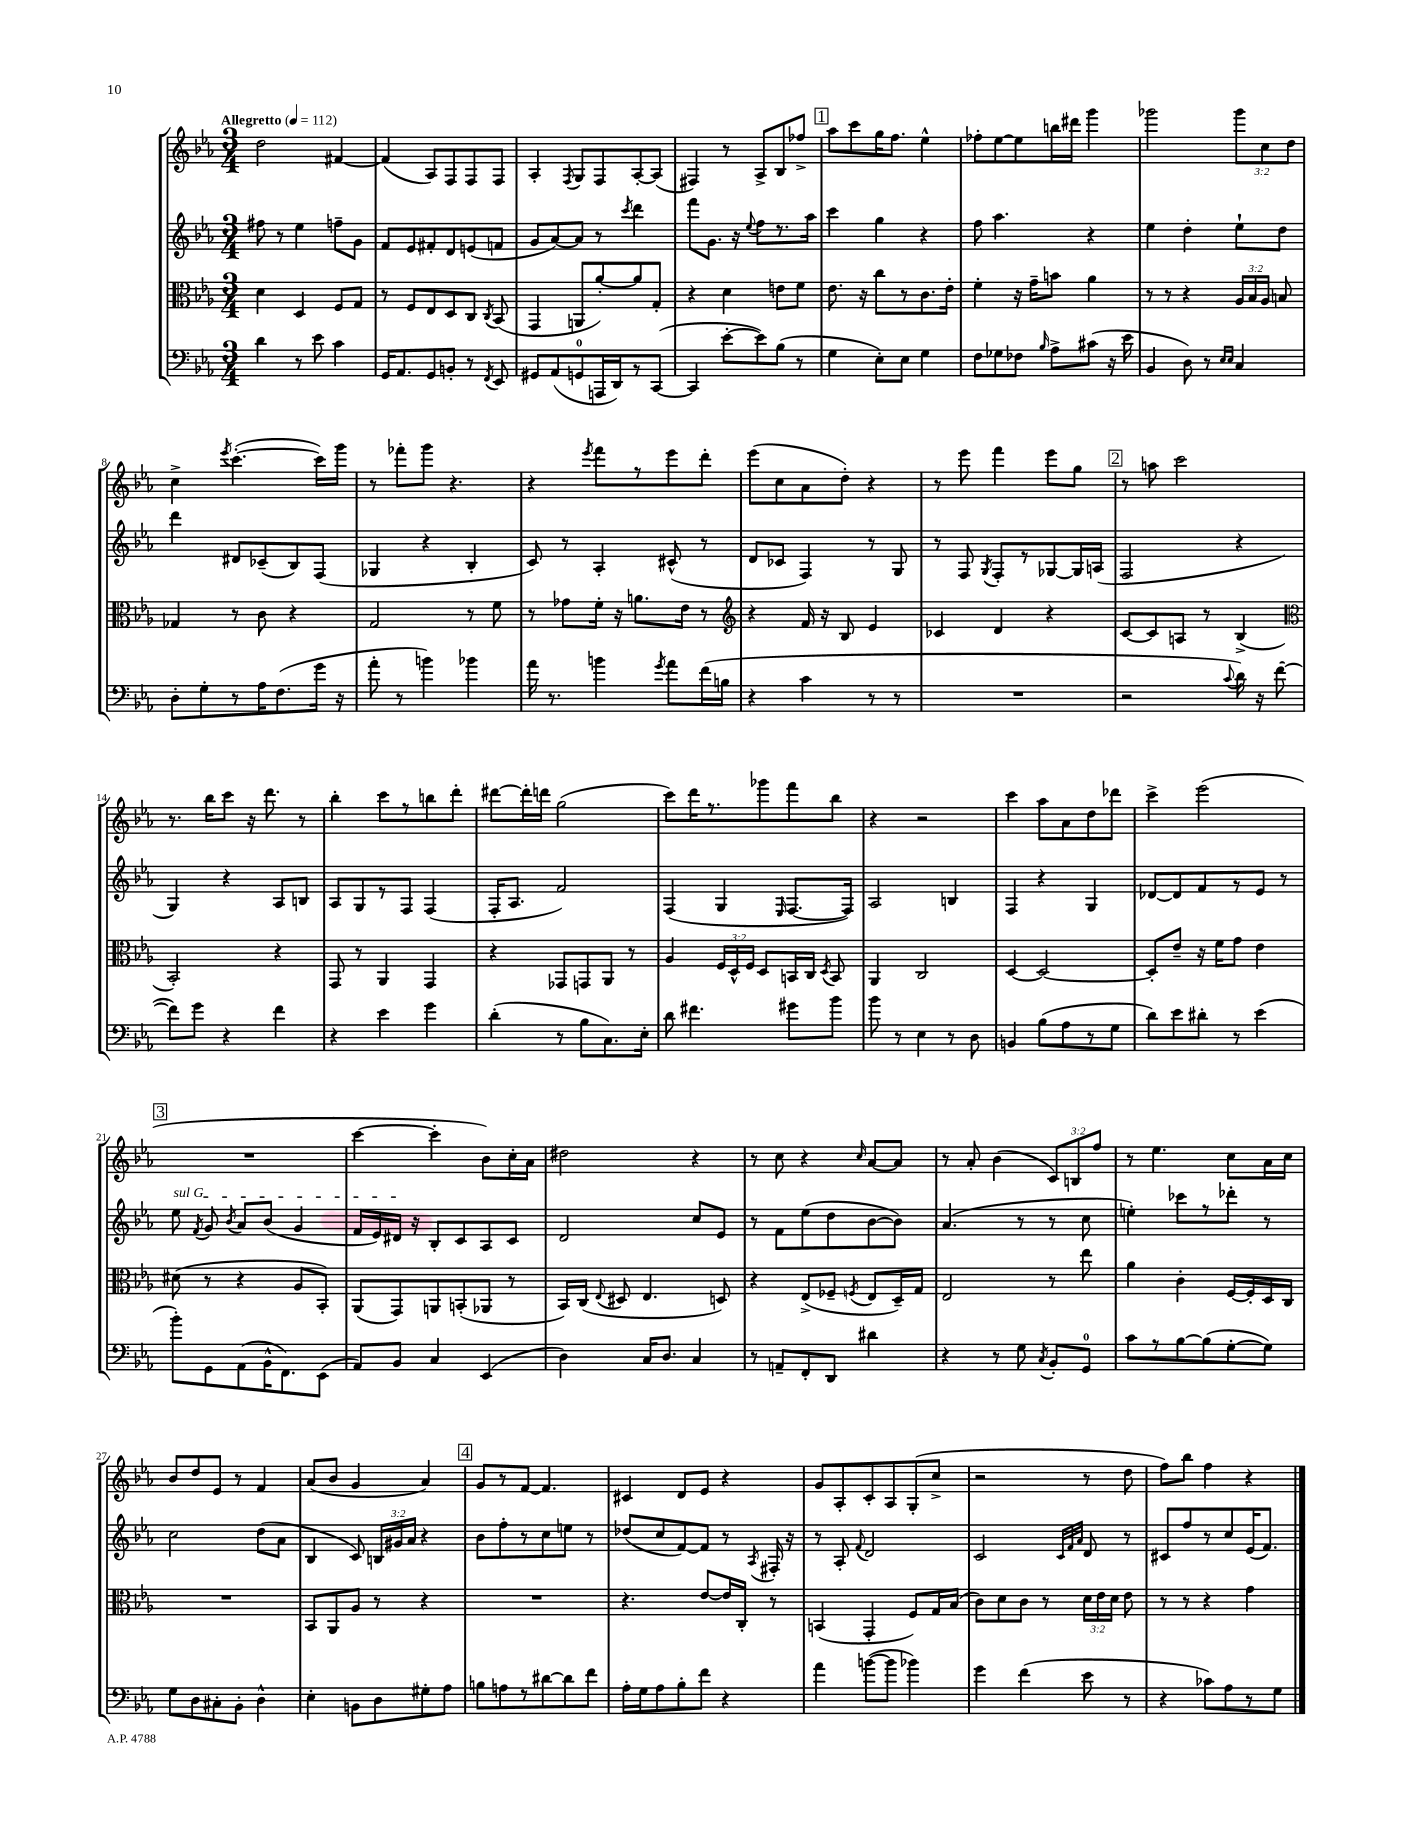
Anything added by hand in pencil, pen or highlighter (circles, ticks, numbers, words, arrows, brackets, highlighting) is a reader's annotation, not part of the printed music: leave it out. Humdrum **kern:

**kern	**kern	**kern	**kern
*staff4	*staff3	*staff2	*staff1
*clefF4	*clefC3	*clefG2	*clefG2
*k[b-e-a-]	*k[b-e-a-]	*k[b-e-a-]	*k[b-e-a-]
*M3/4	*M3/4	*M3/4	*M3/4
*MM112	*MM112	*MM112	*MM112
4d	4d	8ff#	2dd
.	.	8r	.
8r	4D	4ee-	.
8e-	.	.	.
4c	8F	8ff~	[4f#
.	8G	8g	.
=	=	=	=
16GG	8r	8f	(4f#]
8.AA-	.	.	.
.	8F	8e-	.
8GG	8E-	8f#'	8A-)
8BB'	8D	8d	8F
8r	8C	(8e	8F
8qFF	8qC	.	.
8EE-	(8BB-	8f	8F
=	=	=	=
8GG#	4GG	8g	4A-'
(8AA-	.	[8a-)	.
.	.	.	8qF
8GG	8AA	8a-]	8G
16AAA	[8a-')	8r	8F
16DD)	.	.	.
.	.	8qccc	.
8r	8a-]	4ddd	[8A-'
([8CC	8G'	.	(8A-]
=	=	=	=
4CC]	4r	8fff	4F#)
.	.	8.g	.
[8e-'	4d	.	8r
.	.	16r	.
.	.	8qqee-	.
8e-])	.	8ff	8A-^
(8B-	8e	8.r	8B-
8r	8f	.	8ff-^
.	.	16aa-	.
=	=	=	=
4G	8.e-	4ccc	8aa-
.	.	.	8ccc
.	16r	.	.
8E-')	8cc	4gg	16gg
.	.	.	8.ff
8E-	8r	.	.
4G	8.c	4r	4ee-^^
.	16e-'	.	.
=	=	=	=
8F	4f'	8ff	8ff-'
8G-	.	4.aa-	[8ee-
8F-	16r	.	8ee-]
.	16g~	.	.
16qqB-	.	.	.
8A-^	8b	.	16bb
.	.	.	16ddd#
(8c#	4a-	4r	4ggg
16r	.	.	.
16e-	.	.	.
=	=	=	=
4BB-	8r	4ee-	2ggg-
.	8r	.	.
8D)	4r	4dd'	.
8r	.	.	.
16qqE-	.	.	.
16qqE-	.	.	.
4C	24A-	8ee-`	12ggg-
.	24B-	.	.
.	24A-	.	12cc
.	8B	8dd	.
.	.	.	12dd
=	=	=	=
8D'	4G-	4ddd	4cc^
8G'	.	.	.
.	.	.	8qeee-
8r	8r	8d#	([4.ccc'
16A-	8c	(8c-~	.
(8.F	.	.	.
.	4r	8B-)	.
16g	.	(8F	16ccc])
16r	.	.	16ggg
=	=	=	=
8a-'	2G	4G-	8r
8r	.	.	8fff-'
4b)	.	4r	8ggg
.	.	.	4.r
4b-	8r	4B-'	.
.	8f	.	.
=	=	=	=
16a-	8r	8c)	4r
8.r	.	.	.
.	8g-	8r	.
.	.	.	8qeee-
4b	16f'	4A-'	8fff
.	16r	.	.
.	8.a	.	8r
8qg	.	.	.
8a-	.	(8c#^^	8eee-
.	16e-	.	.
(16f	8r	8r	8ddd'
16B	.	.	.
=	=	=	=
*	*clefG2	*	*
4r	4r	8d	(8eee-
.	.	8c-	8cc
4c	16f	4F)	8a-
.	16r	.	.
.	8B-	.	8dd')
8r	4e-	8r	4r
8r	.	8G	.
=	=	=	=
2.r	4c-	8r	8r
.	.	8F	8eee-
.	.	8qG	.
.	4d	8F'	4fff
.	.	8r	.
.	4r	[8G-	8eee-
.	.	16G-]	8gg
.	.	(16A	.
=	=	=	=
2r	[8c	2F	8r
.	8c]	.	8aa
.	8A	.	2ccc
.	8r	.	.
8qqc	.	.	.
16d)	(4B-^	4r	.
16r	.	.	.
([8f	.	.	.
=	=	=	=
*	*clefC3	*	*
8f])	2BB-')	4G)	8.r
8g	.	.	.
.	.	.	16bb-
4r	.	4r	8ccc
.	.	.	16r
.	.	.	8.ddd
4f	4r	8A-	.
.	.	8B	8r
=	=	=	=
4r	8GG	8A-	4bb-'
.	8r	8G	.
4e-	4AA-	8r	8ccc
.	.	8F	8r
4g	4GG	(4F	8bb
.	.	.	8ddd'
=	=	=	=
(4d'	4r	16F'	[8ddd#
.	.	8.A-	.
.	.	.	16ddd#']
.	.	.	16ddd
8r	8GG-	2f)	(2gg
8B-	8GG	.	.
8.C)	8AA-	.	.
.	8r	.	.
16E-'	.	.	.
=	=	=	=
8d	4A-	(4F	8ccc)
4.f#	.	.	16ddd
.	.	.	8.r
.	24F	4G	.
.	24D^^	.	.
.	24F	.	.
.	8D	.	8ggg-
.	.	16qqE-	.
8g#	16BB	[8.F	8fff
.	16C	.	.
.	8qD	.	.
8b-	8BB	.	8bb-
.	.	16F])	.
=	=	=	=
8b-	4AA-	2A-	4r
8r	.	.	.
4E-	2C	.	2r
8r	.	4B	.
8D	.	.	.
=	=	=	=
4BB	[4D	4F	4ccc
(8B-	2D_	4r	8aa-
8A-	.	.	8a-
8r	.	4G	8dd
8G	.	.	8ddd-
=	=	=	=
8d)	8D']	[8d-	4ccc^
8e-	8e-~	8d-]	.
8d#'	16r	8f	(2eee-
.	16f	.	.
8r	8g	8r	.
(4e-	4e-	8e-	.
.	.	8r	.
=	=	=	=
8b-')	(8d#	8ee-	2.r
.	.	8qf	.
8GG	8r	8g	.
.	.	8qb-	.
(8AA-	4r	8a-	.
16BB-^^	.	(8b-	.
8.FF)	.	.	.
.	8A-	4g	.
(8EE-	8BB-')	.	.
=	=	=	=
8AA-)	(8AA-	16f	[4ccc
.	.	16e-)	.
8BB-	8GG)	16d#	.
.	.	16r	.
4C	8AA	8B-'	4ccc']
.	(8BB'	8c	.
(4EE-	8AA-	8A-	8b-)
.	8r	8c	16cc'
.	.	.	16a-
=	=	=	=
4D)	16BB-)	2d	2dd#
.	(16C	.	.
.	8qqE-	.	.
.	8D#	.	.
16C	4.E-	.	.
8.D	.	.	.
4C	.	8cc	4r
.	8D)	8e-	.
=	=	=	=
8r	4r	8r	8r
8AA~	.	8f	8cc
8FF'	(8E-^	(8ee-	4r
8DD	8F-~	8dd	.
.	8qF	.	16qqcc
4d#	8E-	[8b-	[8a-
.	16D~)	8b-])	8a-]
.	16G	.	.
=	=	=	=
4r	2E-	(4.a-	8r
.	.	.	8a-'
8r	.	.	(4b-
8G	.	8r	.
8qC	.	.	.
8BB-'	8r	8r	12c)
.	.	.	12B
8GG	8ee-	8cc	.
.	.	.	12ff
=	=	=	=
8c	4a-	4ee')	8r
8r	.	.	4.ee-
[8B-	4c'	8ccc-	.
(8B-]	.	8r	.
[8G'	[16F	8ddd-'	8cc
.	16F']	.	.
8G])	16D	8r	16a-
.	16C	.	16cc
=	=	=	=
8G	2.r	2cc	8b-
8D	.	.	8dd
8C#'	.	.	8e-
8BB-'	.	.	8r
4D^^	.	(8dd	4f
.	.	8a-	.
=	=	=	=
4E-'	8BB-	4B-	(8a-
.	8AA-	.	8b-
8BB	8A-	8c)	4g
8D	8r	24B	.
.	.	24g#	.
.	.	24a-	.
8G#'	4r	4r	4a-)
8A-	.	.	.
=	=	=	=
8B	2.r	8b-	8g
8A	.	8ff'	8r
8r	.	8r	[8f
[8d#	.	8cc	4.f]
8d#]	.	8ee	.
8f	.	8r	.
=	=	=	=
16A-'	4.r	(8dd-	4c#
16G	.	.	.
8A-	.	8cc	.
8B-'	.	[8f)	8d
8f	[8e-	8f]	8e-
4r	16e-]	8r	4r
.	16C'	.	.
.	.	8qA-	.
.	8r	16F#'	.
.	.	16r	.
=	=	=	=
4a-	(4BB	8r	8g
.	.	8A-'	8A-'
.	.	8qqf	.
([8b	4GG'	2d	8c'
8b]	.	.	8A-
4b-)	8F)	.	(8G'
.	16G	.	8cc^
.	(16B-	.	.
=	=	=	=
4g	8c)	2c	2r
.	8d	.	.
(4f	8c	.	.
.	8r	.	.
.	.	32qqc	.
.	.	32qqf	.
.	.	32qqa-	.
8e-	24d	8d	8r
.	24e-	.	.
.	24d	.	.
8r	8e-	8r	8dd
=	=	=	=
4r	8r	8c#	8ff)
.	8r	8ff	8bb-
8c-)	4r	8r	4ff
8A-	.	8cc	.
8r	4g	(16e-	4r
.	.	8.f)	.
8G	.	.	.
==	==	==	==
*-	*-	*-	*-
